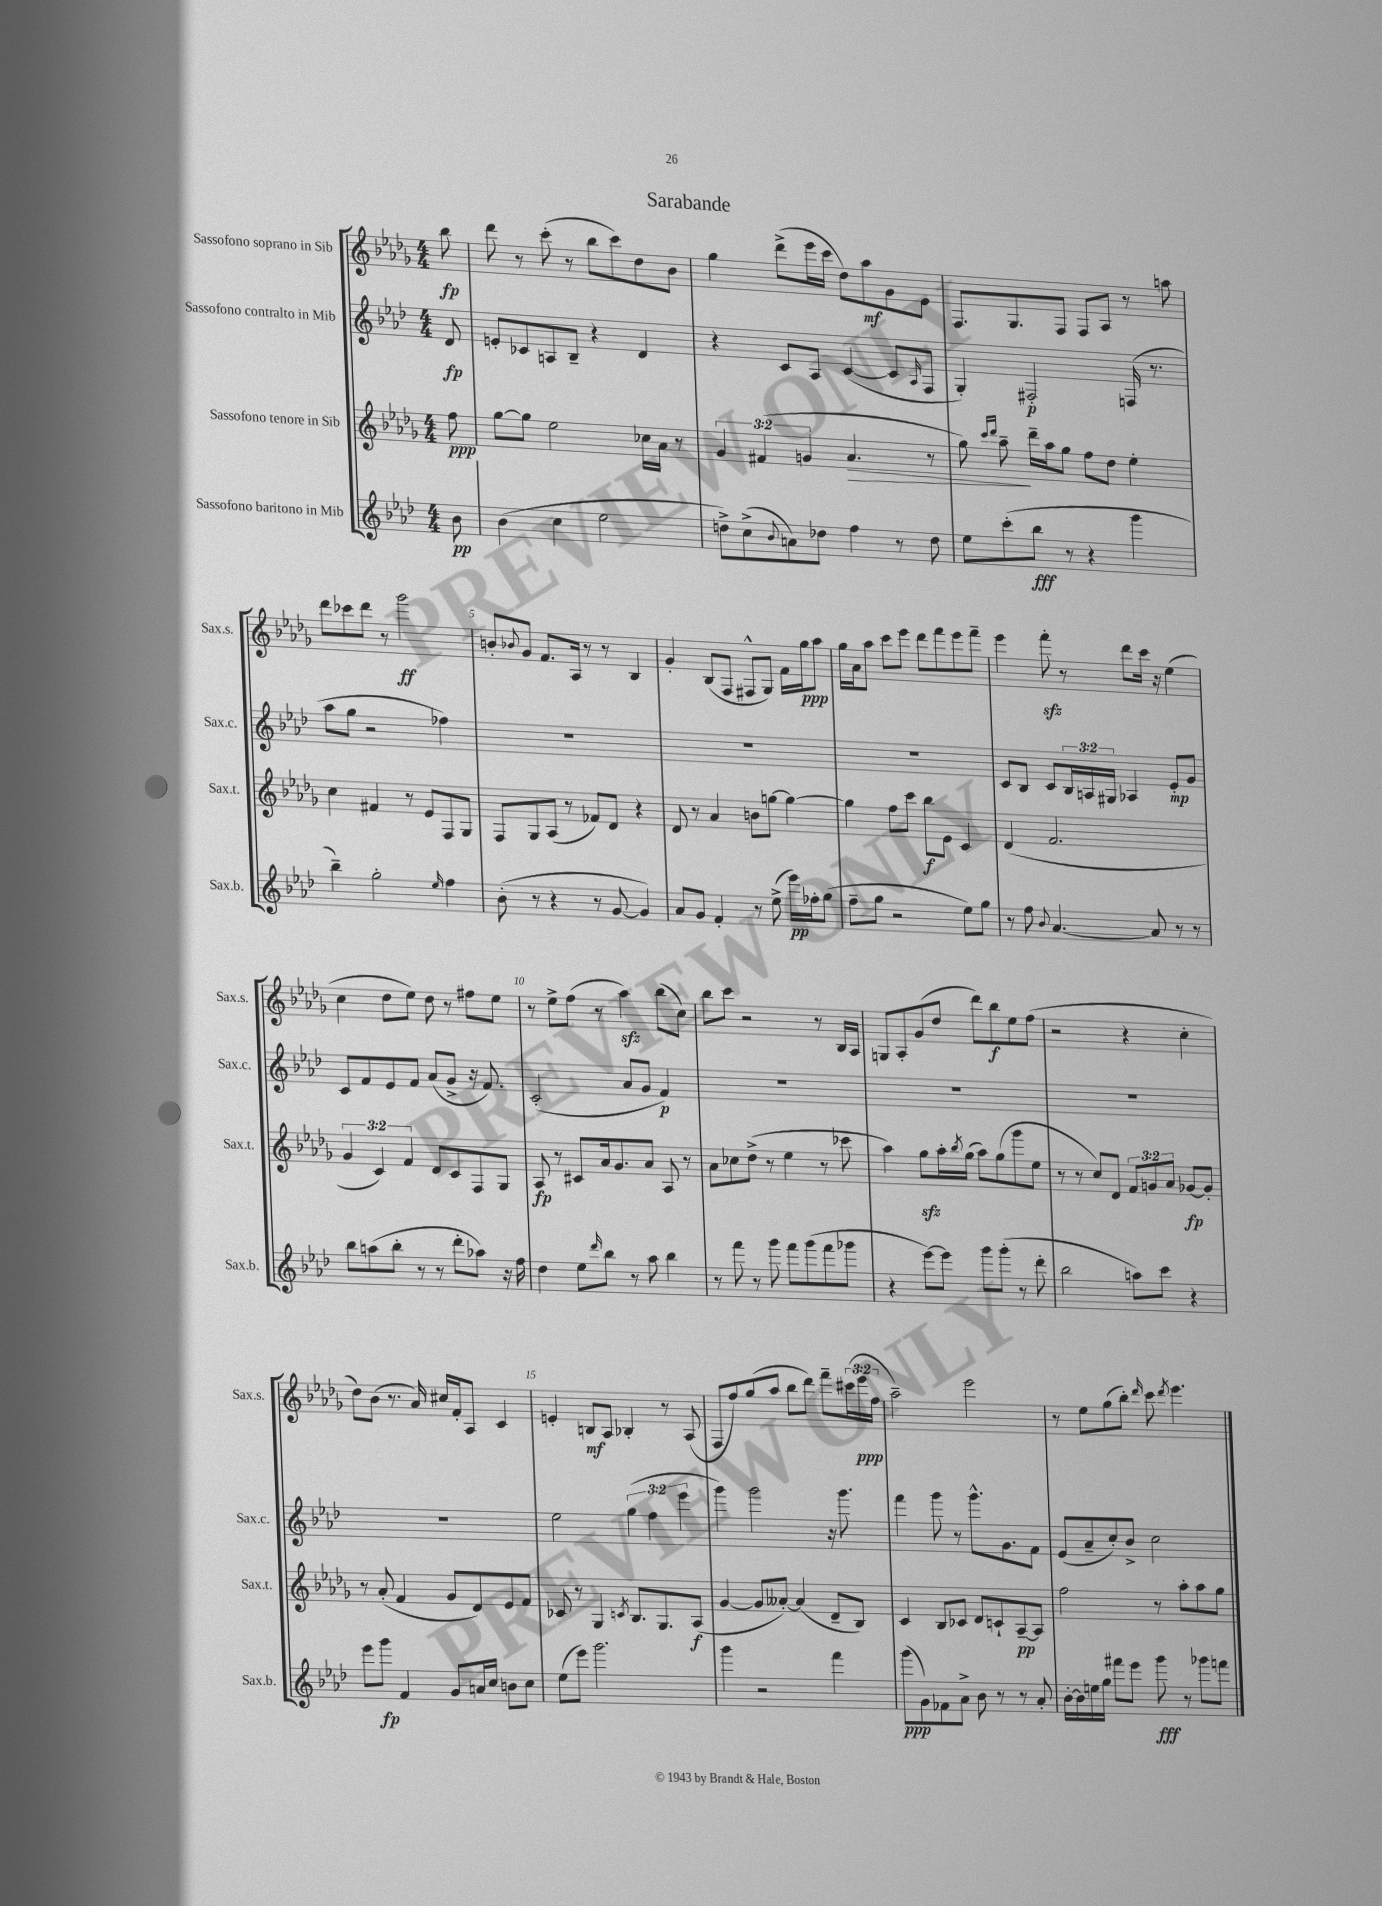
\header { title = "Sarabande" }
<<
\new StaffGroup <<
\new Staff = "s0" \with { instrumentName = "Sassofono soprano in Sib" shortInstrumentName = "Sax.s." } {
    \clef treble \key des \major \numericTimeSignature \time 4/4 \override Staff.TupletNumber.text = #tuplet-number::calc-fraction-text \partial 8
    bes''8\fp |
    des'''8 r8 c'''8-.( r8 bes''8 c'''8) des''8 bes'8 |
    ges''4 des'''8->( ees'''16 c'''16 des''8) aes''8\mf ges'8 ees'8 |
    f8. ges8. f8 f8 aes8 r8 a''8 |
    des'''8 ces'''8 des'''8 r8 ges'''2\ff |
    b'8-. \appoggiatura { bes'8 } ges'8 f'8. aes16 r8 r8 bes4 |
    ges'4-. bes8( f8 fis8-^ ges8) f'16 ges''16\ppp aes''8 |
    ges''16 aes'16 aes''8 c'''8 ees'''8 des'''8 f'''8 ees'''8 f'''8-- |
    ees'''4 f'''8-.\sfz r8 des'''8 c'''16 r16 ees''4( |
    c''4 des''8 ees''8) des''8 r8 fis''8 ees''8 |
    r8 ees''8-> f''8( r8 aes''4\sfz) bes''8( c''8) |
    bes''8 c'''8 r2 r8 bes16 aes16 |
    g8 aes8-. ges'8( des''8 des'''8) bes''8\f ees''8 f''8( |
    r2 r4 c''4-. |
    des''8) bes'8( r8. aes'16) cis''16 f'16-. aes8 c'4 |
    e'4-. b8\mf aes8 bes4-. r8 aes8( |
    f8 f''8) ges''8( aes''8 bes''8 des'''8) f'''8-- \tuplet 3/2 { cis'''16( ees'''16\ppp f''16 } |
    aes''2--) ees'''2 |
    r8 ees''8 ges''8( bes''8-.) \grace { des'''16 } c'''8 \acciaccatura { des'''8 } ees'''4. \bar "|." |
}
\new Staff = "s1" \with { instrumentName = "Sassofono contralto in Mib" shortInstrumentName = "Sax.c." } {
    \clef treble \key aes \major \numericTimeSignature \time 4/4 \override Staff.TupletNumber.text = #tuplet-number::calc-fraction-text \partial 8
    des'8\fp |
    e'8-. ces'8 a8 bes8-- r4 des'4 |
    r4 c'8 aes8 c'4~( c'8 \grace { aes16 } f8 |
    g4-.) fis2-.\p f16( r8. |
    aes''8 g''8 r2 fes''4) |
    R1 |
    R1 |
    R1 |
    c'8 bes8 c'8 \tuplet 3/2 { bes16 a16 gis16 } aes4 ees'8-.\mp g'8 |
    c'8 f'8 ees'8 f'8 aes'8( g'8-> r16 f'8.) |
    c'2-.( aes'8 g'8 f'4\p) |
    R1 |
    R1 |
    R1 |
    R1 |
    ees''2 \tuplet 3/2 { g''4( f''4 ees'''4 } |
    g'''4) g'''2 r16 g'''8. |
    f'''4 g'''8 r8 g'''8.-^ g'8. f'8 |
    ees'8( aes'8-- c''8-.) bes'8-> c''2 \bar "|." |
}
\new Staff = "s2" \with { instrumentName = "Sassofono tenore in Sib" shortInstrumentName = "Sax.t." } {
    \clef treble \key des \major \numericTimeSignature \time 4/4 \override Staff.TupletNumber.text = #tuplet-number::calc-fraction-text \partial 8
    f''8\ppp |
    ges''8~ ges''8 ees''2 ces''16 aes'16 r8 |
    \tuplet 3/2 { ges'4 fis'4( g'4 } aes'4.\> r8 |
    ges''8) \grace { c'''16 des'''16 } aes''8--\! des'''16-- aes''16 ges''8 f''8 des''8 ees''4-. |
    c''4 fis'4 r8 ees'8 f8 ges8 |
    f8 ges8 aes8( r8 fes'8) des'8 r4 |
    des'8 r8 aes'4 b'8 g''8~ g''4~ |
    g''4 f''8 c'''8 bes''8\f ees'8 c'4 |
    des'4( f'2. |
    \tuplet 3/2 { ges'4 c'4) f'4 } des'8 c'8 f8 ges8 |
    aes8\fp r8 cis'8 aes'16 ges'8. aes'8 aes8 r8 |
    aes'8 ces''8 des''8->( r8 ees''4 r8 ces'''8 |
    aes''4) ges''8\sfz aes''16-. \acciaccatura { bes''8 } ges''16( aes''8) ges''8( ges'''8 ees''8 |
    r8 r8 c''8) des'8 \tuplet 3/2 { f'8 g'8 aes'8 } ges'8~\fp ges'8-. |
    r8 aes'8-.( f'4 ges'8 des'8) ees'8 f'8 |
    ces'8 r8 ges4 \acciaccatura { c'8 } bes8. ges8. aes8\f( |
    ges'4~ ges'8 aeses'8~-.) aeses'4( des'8-- bes8) |
    c'4 bes8 ces'8 des'8 c'8-! aes8~--\pp aes8 |
    f''2 r8 aes''8-. aes''8 ges''8 \bar "|." |
}
\new Staff = "s3" \with { instrumentName = "Sassofono baritono in Mib" shortInstrumentName = "Sax.b." } {
    \clef treble \key aes \major \numericTimeSignature \time 4/4 \partial 8
    bes'8\pp |
    bes'4( c''4 ees''2 |
    d''8->) c''8->( \appoggiatura { bes'8 } a'8) des''8 f''4 r8 des''8 |
    ees''8 c'''8-.( bes''8\fff r8 r4 g'''4 |
    bes''4--) g''2-. \grace { ees''16 } f''4 |
    bes'8-.( r8 r4 r8 g'8~ g'4) |
    aes'8 g'8 f'4-. r8 ees''8->( ees'''16\pp) fes''16-. g''8( |
    f''8-- g''8 r2 ees''8) g''8 |
    r8 f''8 \appoggiatura { bes'8 } aes'4.~ aes'8 r8 r8 |
    bes''8 a''8( bes''8-. r8 r8 des'''8-. aes''8) r16 f''16 |
    des''4 ees''8 \grace { des'''16 } bes''8 r8 aes''8 bes''4 |
    r8 f'''8 r8 g'''8 f'''8 g'''8( f'''8 ges'''8 |
    r4 ees'''8~) ees'''8 g'''8 g'''8-.( r8 des'''8-. |
    bes''2 a''8) c'''8 r4 |
    ees'''8 g'''8\fp f'4 g'8 a'16 c''16 b'8 c''8 |
    ees''8( ees'''8) g'''2. |
    g'''4 r2 f'''4 |
    g'''8\ppp( g'8) fes'8 aes'8-> bes'8 r8 r8 aes'8-. |
    bes'16~-. bes'16 e''16 g''16 fis'''8 ees'''8 g'''8\fff r8 ges'''8 f'''8 \bar "|." |
}
>>
>>
\layout { \context { \Score \override BarNumber.break-visibility = ##(#f #t #t) barNumberVisibility = #(every-nth-bar-number-visible 5) } }
